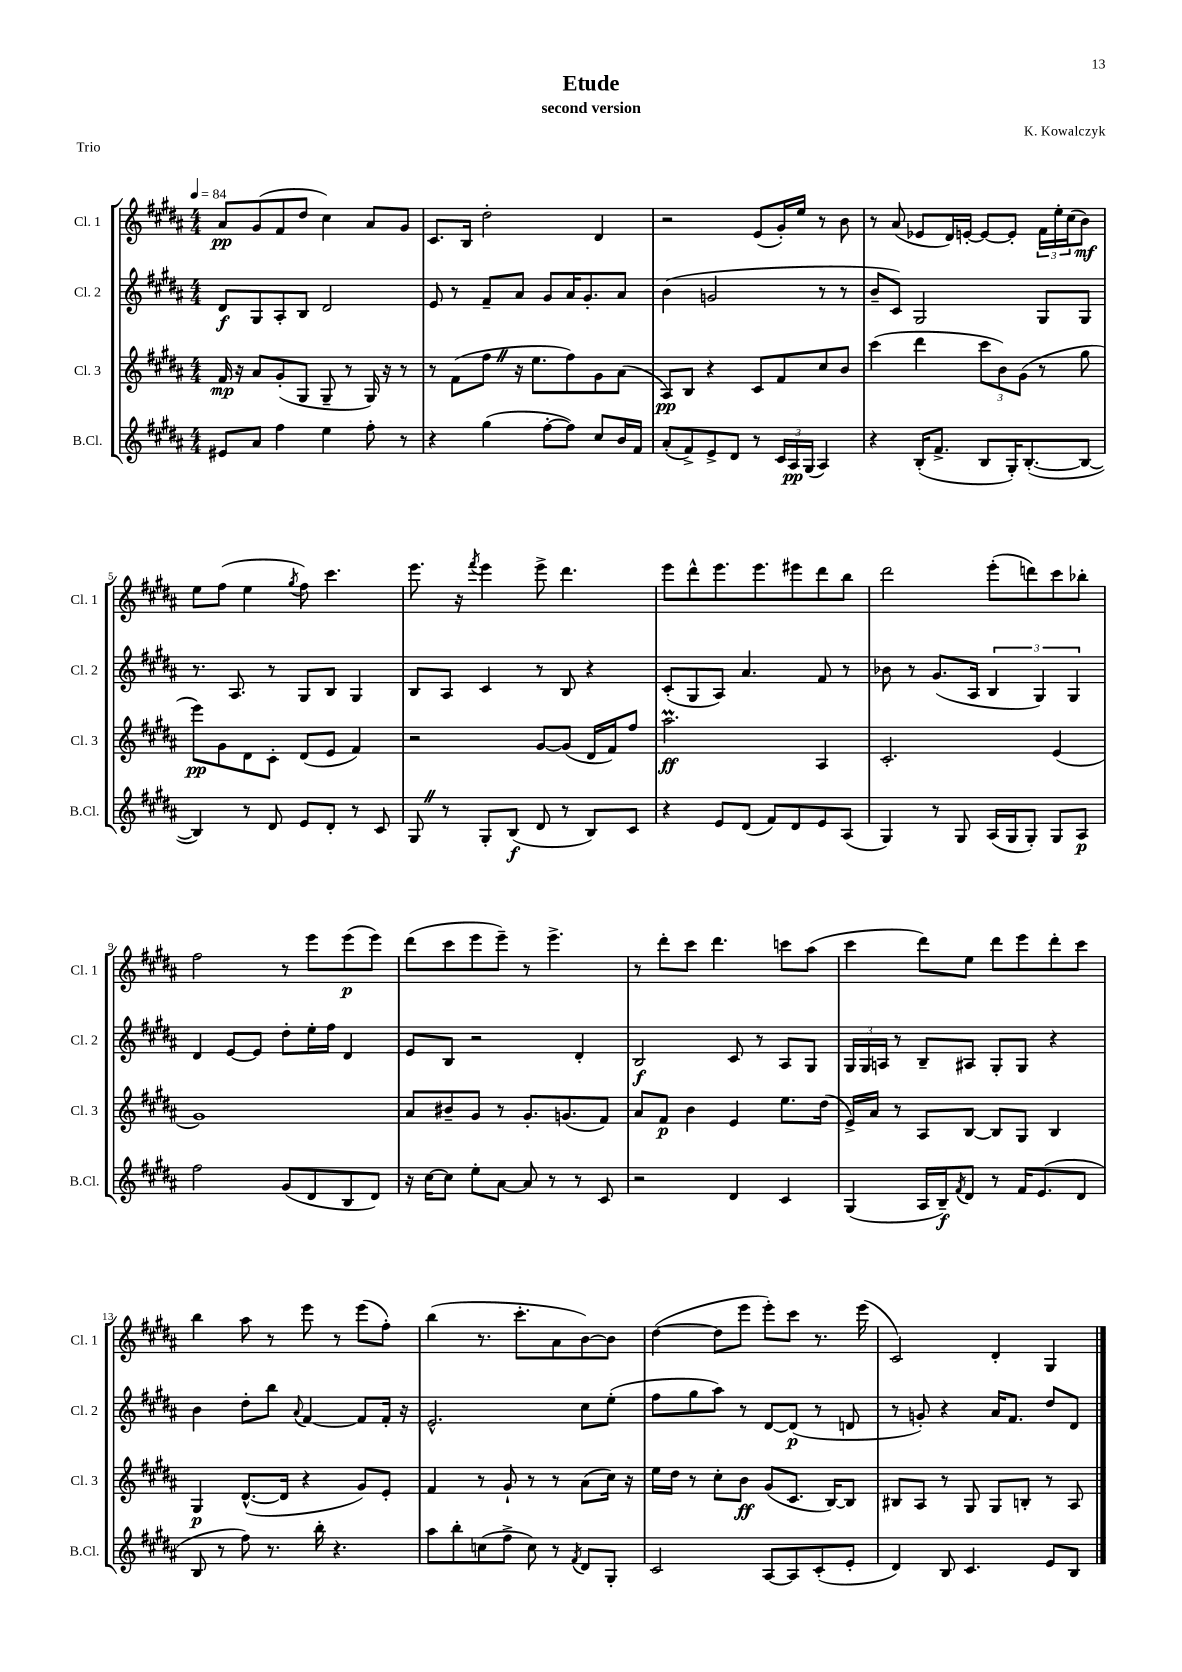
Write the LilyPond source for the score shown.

\header { title = "Etude" composer = "K. Kowalczyk" subtitle = "second version" piece = "Trio" }
<<
\new StaffGroup <<
\new Staff = "s0" \with { instrumentName = "Cl. 1" shortInstrumentName = "Cl. 1" } {
    \clef treble \key b \major \numericTimeSignature \time 4/4 \tempo 4 = 84
    ais'8\pp gis'8( fis'8 dis''8 cis''4) ais'8 gis'8 |
    cis'8. b16 dis''2-. dis'4 |
    r2 e'8( gis'16-.) e''16 r8 b'8 |
    r8 ais'8( ees'8 dis'16) e'16~-. e'8~ e'8-. \tuplet 3/2 { fis'16 e''16-. cis''16( } b'8\mf) |
    e''8 fis''8( e''4 \acciaccatura { gis''8 } fis''8) cis'''4. |
    e'''8. r16 \acciaccatura { fis'''8 } e'''4 e'''8-> dis'''4. |
    e'''8 dis'''8-^ e'''8. e'''8. eis'''8 dis'''8 b''8 |
    dis'''2 e'''8-.( d'''8) cis'''8 bes''8-. |
    fis''2 r8 e'''8 e'''8\p( e'''8) |
    dis'''8( cis'''8 e'''8 e'''8--) r8 e'''4.-> |
    r8 dis'''8-. cis'''8 dis'''4. c'''8 ais''8( |
    cis'''4 dis'''8) e''8 dis'''8 e'''8 dis'''8-. cis'''8 |
    b''4 ais''8 r8 e'''8 r8 e'''8( fis''8-.) |
    b''4( r8. cis'''8.-. ais'8 b'8~) b'8 |
    dis''4~( dis''8 e'''8 e'''8-.) cis'''8 r8. e'''16( |
    cis'2) dis'4-. gis4 \bar "|." |
}
\new Staff = "s1" \with { instrumentName = "Cl. 2" shortInstrumentName = "Cl. 2" } {
    \clef treble \key b \major \numericTimeSignature \time 4/4
    dis'8\f gis8 ais8-. b8 dis'2 |
    e'8 r8 fis'8-- ais'8 gis'8 ais'16 gis'8.-. ais'8 |
    b'4( g'2 r8 r8 |
    b'8-- cis'8) gis2 gis8 gis8 |
    r8. ais8. r8 gis8 b8 gis4 |
    b8 ais8 cis'4 r8 b8 r4 |
    cis'8-.( gis8 ais8) ais'4. fis'8 r8 |
    bes'8 r8 gis'8.( ais16 \tuplet 3/2 { b4 gis4) gis4 } |
    dis'4 e'8~ e'8 dis''8-. e''16-. fis''16 dis'4 |
    e'8 b8 r2 dis'4-. |
    b2\f cis'8 r8 ais8 gis8 |
    \tuplet 3/2 { gis16 gis16 a16 } r8 b8-- ais8 gis8-. gis8 r4 |
    b'4 dis''8-. b''8 \appoggiatura { ais'8 } fis'4~ fis'8 fis'16-. r16 |
    e'2.-^ cis''8 e''8-.( |
    fis''8 gis''8 ais''8) r8 dis'8~ dis'8\p( r8 d'8 |
    r8 g'8-.) r4 ais'16 fis'8. dis''8 dis'8 \bar "|." |
}
\new Staff = "s2" \with { instrumentName = "Cl. 3" shortInstrumentName = "Cl. 3" } {
    \clef treble \key b \major \numericTimeSignature \time 4/4
    fis'16\mp r16 ais'8 gis'8-.( gis8 gis8-- r8 gis16) r16 r8 |
    r8 fis'8( fis''8 \once \override BreathingSign.text = \markup { \musicglyph "scripts.caesura.straight" } \breathe r16 e''8. fis''8) gis'8 ais'8( |
    ais8\pp) b8 r4 cis'8 fis'8 cis''8 b'8 |
    cis'''4( dis'''4 \tuplet 3/2 { cis'''8 b'8) gis'8( } r8 gis''8 |
    e'''8\pp) gis'8 dis'8 cis'8-. dis'8( e'8 fis'4) |
    r2 gis'8~ gis'8( dis'16 fis'16) fis''8 |
    ais''2.\prall\ff ais4 |
    cis'2.-. e'4( |
    gis'1) |
    ais'8 bis'8-- gis'8 r8 gis'8.-. g'8.( fis'8) |
    ais'8 fis'8\p b'4 e'4 e''8. dis''16( |
    e'16->) ais'16 r8 ais8 b8~ b8 gis8 b4 |
    gis4\p dis'8.~-^( dis'16 r4 gis'8) e'8-. |
    fis'4 r8 gis'8-! r8 r8 ais'8( cis''16) r16 |
    e''16 dis''16 r8 cis''8-. b'8\ff gis'8( cis'8. b16~) b8 |
    bis8 ais8 r8 gis8 gis8 b8-. r8 ais8 \bar "|." |
}
\new Staff = "s3" \with { instrumentName = "B.Cl." shortInstrumentName = "B.Cl." } {
    \clef treble \key b \major \numericTimeSignature \time 4/4
    eis'8 ais'8 fis''4 e''4 fis''8-. r8 |
    r4 gis''4( fis''8~-. fis''8) cis''8 b'16 fis'16 |
    ais'8-.( fis'8->) e'8-> dis'8 r8 \tuplet 3/2 { cis'16 ais16\pp gis16( } ais4) |
    r4 b16-.( fis'8.-> b8 gis16-.) b8.~-.( b8~ |
    b4) r8 dis'8 e'8 dis'8-. r8 cis'8 |
    gis8 \once \override BreathingSign.text = \markup { \musicglyph "scripts.caesura.straight" } \breathe r8 gis8-. b8\f( dis'8 r8 b8) cis'8 |
    r4 e'8 dis'8( fis'8) dis'8 e'8 ais8( |
    gis4) r8 gis8 ais16( gis16 gis8-.) gis8 ais8\p |
    fis''2 gis'8( dis'8 b8 dis'8) |
    r16 cis''16~ cis''8 e''8-. ais'8~ ais'8 r8 r8 cis'8 |
    r2 dis'4 cis'4 |
    gis4( ais16 b16--\f) \acciaccatura { fis'8 } dis'8 r8 fis'16 e'8.( dis'8 |
    b8 r8 fis''8) r8. b''16-. r4. |
    ais''8 b''8-. c''8( fis''8-> c''8) r8 \acciaccatura { fis'8 } dis'8 gis8-. |
    cis'2 ais8~ ais8 cis'8-.( e'8-. |
    dis'4) b8 cis'4. e'8 b8 \bar "|." |
}
>>
>>
